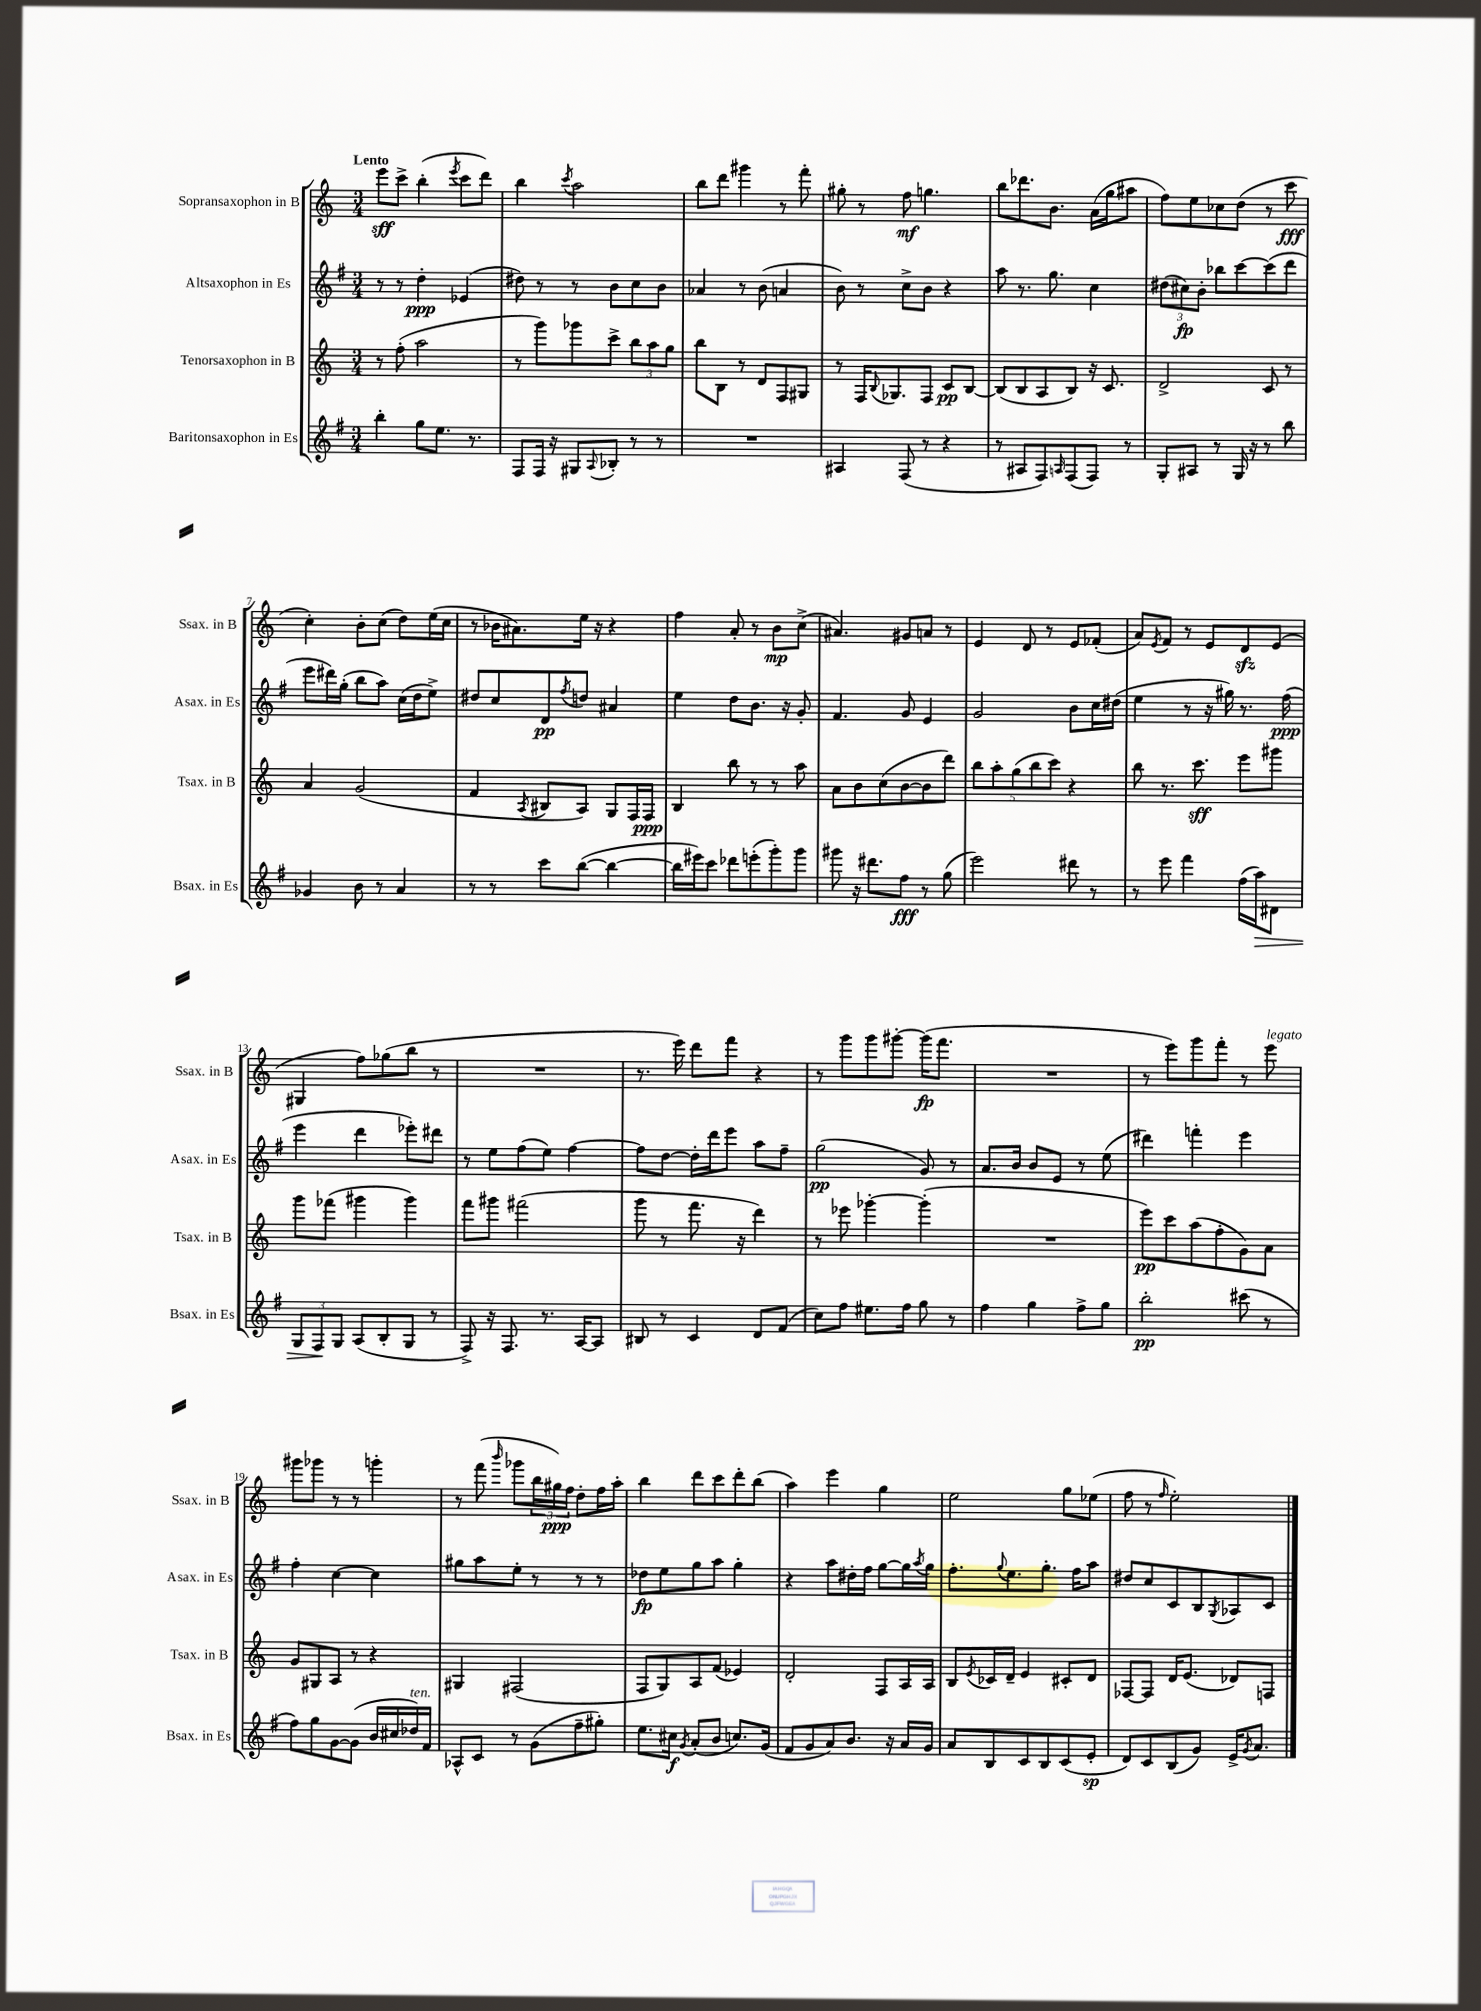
<<
\new StaffGroup <<
\new Staff = "s0" \with { instrumentName = "Sopransaxophon in B" shortInstrumentName = "Ssax. in B" } {
    \clef treble \key c \major \numericTimeSignature \time 3/4 \tempo "Lento"
    e'''8\sff c'''8-> b''4-.( \acciaccatura { e'''8 } c'''8 d'''8) |
    b''4 \acciaccatura { c'''8 } a''2 |
    b''8 d'''8 gis'''4 r8 f'''8-. |
    gis''8-. r8 f''8\mf g''4. |
    b''8 des'''8. b'8. a'16( g''16 ais''8 |
    f''8) e''8 ces''8 d''8( r8 c'''8\fff |
    c''4-.) b'8-. c''8( d''8) e''16( c''16 |
    r8 bes'16 ais'8.) e''16 r16 r4 |
    f''4 a'8-. r8 b'8\mp c''8->( |
    ais'4.) gis'8 a'8 r8 |
    e'4 d'8 r8 e'8 fes'8-.( |
    a'8) \acciaccatura { e'8 } f'8 r8 e'8 d'8\sfz e'8( |
    gis4 f''8) ges''8( b''8 r8 |
    R2. |
    r8. e'''16) d'''8 f'''8 r4 |
    r8 g'''8 g'''8 gis'''8~-. gis'''16\fp( f'''8. |
    R2. |
    r8 e'''8) g'''8 f'''8-. r8 e'''8^\markup { \italic "legato" } |
    gis'''8 ges'''8 r8 r8 g'''4-. |
    r8 f'''8( \grace { b'''16 } ges'''8 \tuplet 3/2 { b''16 gis''16\ppp) f''16 } d''8-. f''16 a''16-. |
    b''4 d'''8 c'''8 d'''8-. b''8( |
    a''4) e'''4 g''4 |
    e''2 g''8 ees''8( |
    f''8 r8 \grace { f''16 } e''2-.) \bar "|." |
}
\new Staff = "s1" \with { instrumentName = "Altsaxophon in Es" shortInstrumentName = "Asax. in Es" } {
    \clef treble \key g \major \numericTimeSignature \time 3/4
    r8 r8 d''4-.\ppp ees'4( |
    dis''8) r8 r8 b'8 c''8 b'8 |
    aes'4 r8 b'8( a'4 |
    b'8) r8 c''8-> b'8 r4 |
    a''8 r8. g''8. c''4 |
    \tuplet 3/2 { dis''8( cis''8\fp) b'8-. } bes''8 c'''8~ c'''8( d'''8 |
    e'''8 dis'''16) g''16-.( b''8 a''8) c''16( d''16 e''8->) |
    dis''8 c''8 d'8\pp \acciaccatura { fis''8 } d''8 ais'4 |
    e''4 d''8 b'8. r16 g'8-. |
    fis'4. g'8 e'4 |
    g'2 b'8 c''16 dis''16( |
    e''4 r8 r16 gis''16) r8. fis''16\ppp( |
    e'''4 d'''4 ees'''8-.) dis'''8 |
    r8 e''8 fis''8( e''8) fis''4~ |
    fis''8 d''8~ d''16-. d'''16 e'''8 a''8 fis''8-- |
    g''2\pp( g'8) r8 |
    a'8. b'16 b'8 e'8 r8 e''8( |
    dis'''4) f'''4-. e'''4 |
    fis''4-. c''4~ c''4 |
    gis''8 a''8 e''8-. r8 r8 r8 |
    des''8\fp e''8 g''8 a''8 g''4-. |
    r4 a''8 dis''16-. fis''16 g''8~ g''16 \acciaccatura { a''8 } g''16 |
    fis''8.-. \appoggiatura { g''8 } e''8. g''8.-. fis''16 a''8 |
    dis''8 c''8 c'8 b8 \acciaccatura { g8 } aes8 c'8 \bar "|." |
}
\new Staff = "s2" \with { instrumentName = "Tenorsaxophon in B" shortInstrumentName = "Tsax. in B" } {
    \clef treble \key c \major \numericTimeSignature \time 3/4
    r8 f''8-.( a''2 |
    r8 g'''8) ges'''8 c'''8-> \tuplet 3/2 { b''8 a''8 g''8 } |
    b''8 b8 r8 d'8 f8 gis8 |
    r8 f16 \appoggiatura { b8 } ges8. f8 c'8\pp b8~ |
    b8( b8 a8 b8) r16 c'8. |
    d'2-> c'8 r8 |
    a'4 g'2( |
    f'4 \acciaccatura { a8 } bis8 a8) g8 f16 f16\ppp |
    b4 b''8 r8 r8 a''8 |
    a'8 b'8 c''8( b'8~ b'8 d'''8) |
    \tuplet 5/4 { b''8 a''8-. g''8( b''8 c'''8) } r4 |
    b''8 r8. c'''8.\sff e'''8 gis'''8 |
    g'''8 fes'''8( gis'''4 gis'''4) |
    f'''8 gis'''8 fis'''2( |
    g'''8 r8 f'''8. r16 d'''4) |
    r8 ees'''8 ges'''4~-. ges'''4-.( |
    R2. |
    e'''8\pp) c'''8 a''8( f''8-. g'8) a'8 |
    g'8 gis8 a8 r8 r4 |
    gis4 fis2( |
    f8 g8) a8 f'8( ees'4) |
    d'2-. f8 a16 a16 |
    b8 \acciaccatura { e'8 } ces'16 d'16-- e'4 cis'8-. d'8 |
    fes8~ fes8 d'16 e'8.( des'8) f8 \bar "|." |
}
\new Staff = "s3" \with { instrumentName = "Baritonsaxophon in Es" shortInstrumentName = "Bsax. in Es" } {
    \clef treble \key g \major \numericTimeSignature \time 3/4
    b''4-. g''8 e''8. r8. |
    fis8 fis16 r16 gis8 \appoggiatura { a8 } bes8-. r8 r8 |
    R2. |
    ais4 fis8( r8 r4 |
    r8 ais8 fis8) \grace { a16 } fis8( fis8) r8 |
    g8-. ais8 r8 g16 r16 r8 b''8 |
    ges'4 b'8 r8 a'4 |
    r8 r8 c'''8 b''8~( b''4~ |
    b''16 eis'''16) c'''8 des'''8 e'''8-.( g'''8-.) g'''8 |
    gis'''8 r16 dis'''8. fis''8\fff r8 g''8( |
    e'''2) dis'''8 r8 |
    r8 e'''8 fis'''4 fis''16( a''16\>) dis'8 |
    \tuplet 3/2 { g8 fis8\! g8 } a8( b8-. g8 r8 |
    fis8->) r16 fis8. r8. a16~ a8 |
    bis8 r8 c'4 d'8 fis'8( |
    c''8) fis''8 eis''8. fis''16 g''8 r8 |
    fis''4 g''4 fis''8-> g''8 |
    b''2-.\pp cis'''8( r8 |
    fis''8) g''8 g'8~ g'8( b'16 cis''16 des''16^\markup { \italic "ten." }) fis'16 |
    aes8-^ c'8 r8 g'8( fis''8-- gis''8-.) |
    e''8. cis''16\f \acciaccatura { g'8 } a'8-.( b'8 c''8.) g'16( |
    fis'8 g'8 a'8) b'8. r16 a'16 g'16 |
    a'8 b8 c'8 b8 c'8( e'8-.\sp |
    d'8) c'8 b8( g'8) e'16-> \acciaccatura { g'8 } a'8. \bar "|." |
}
>>
>>
